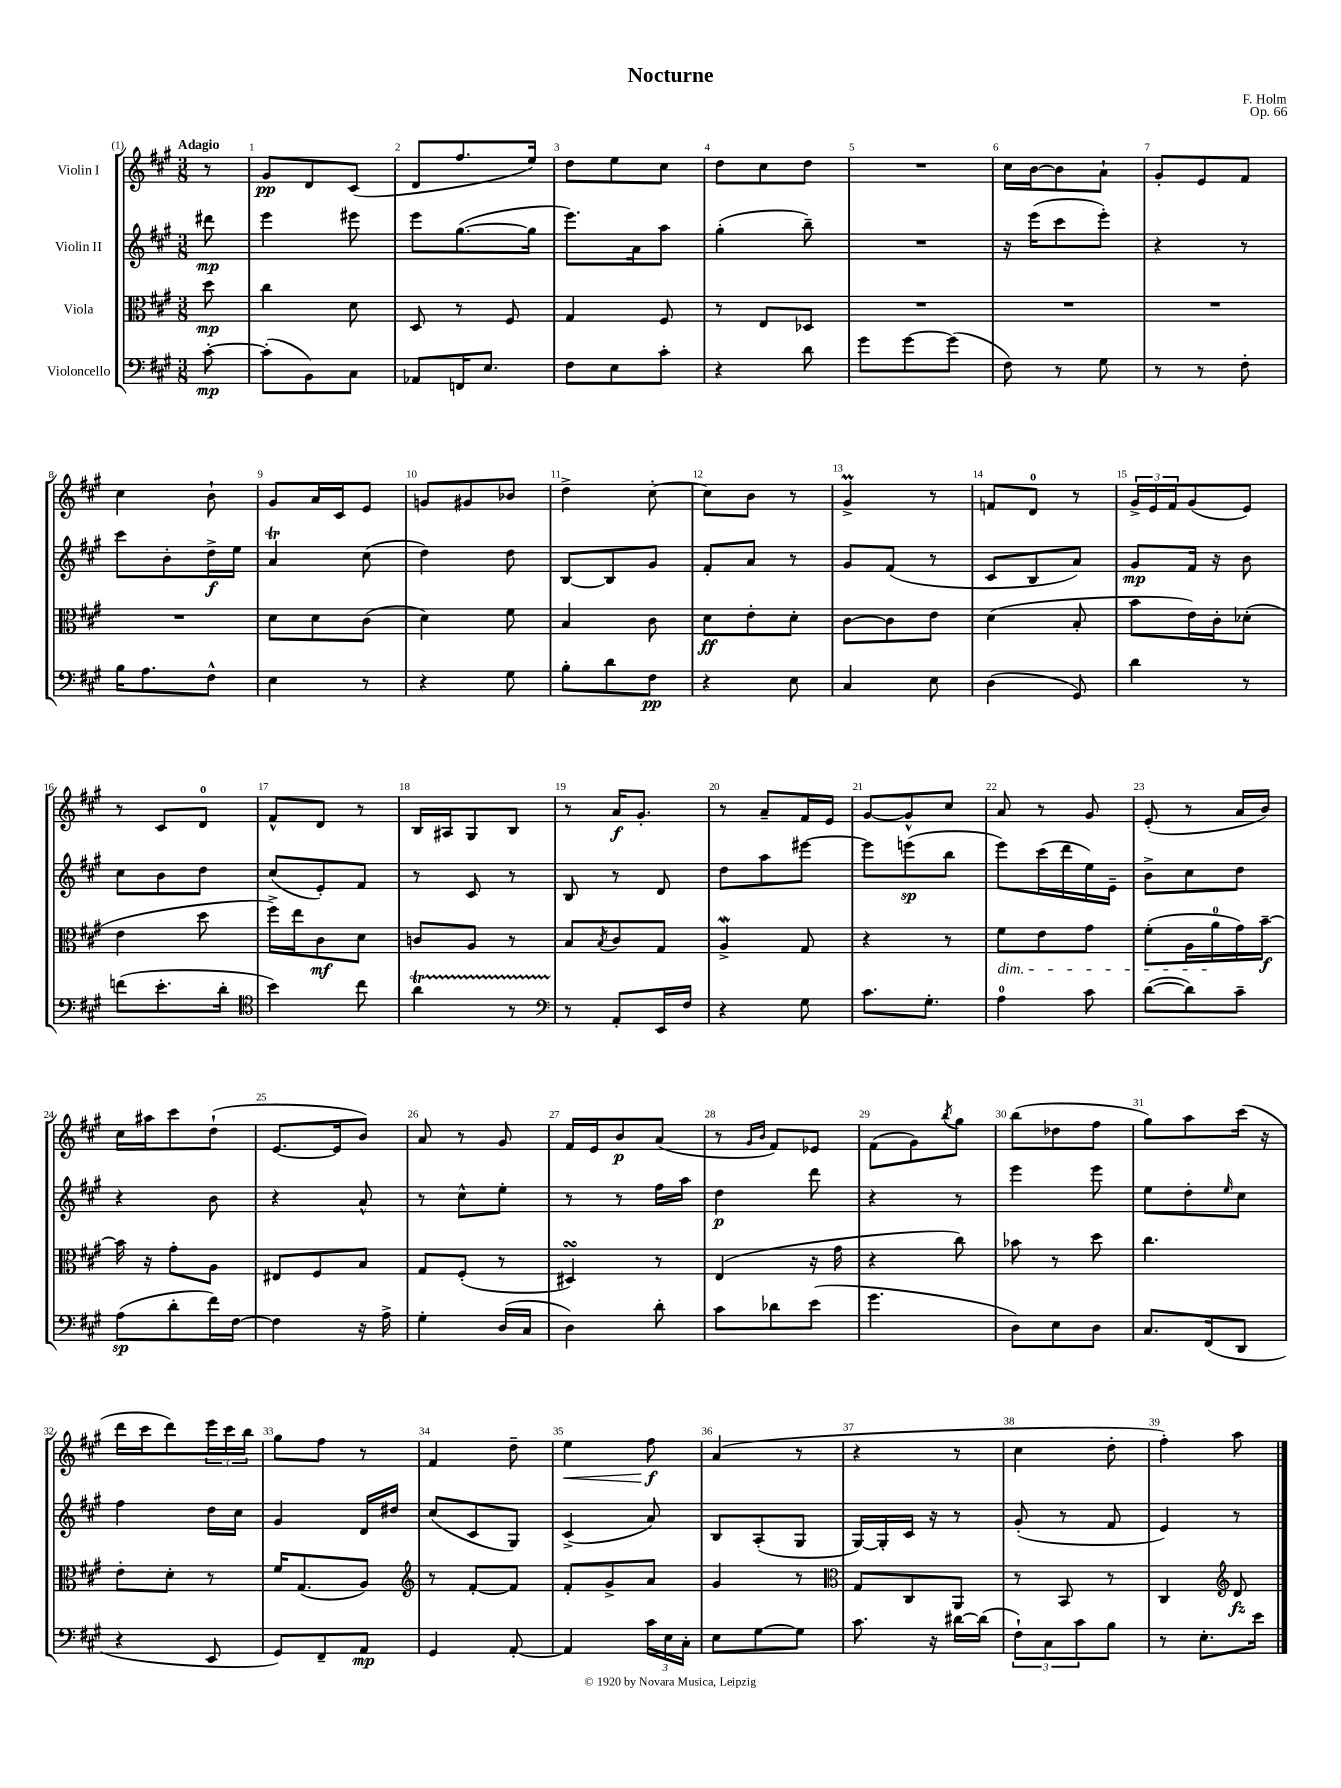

**kern	**dynam	**kern	**dynam	**kern	**dynam	**kern	**dynam
*part4	*part4	*part3	*part3	*part2	*part2	*part1	*part1
*staff4	*staff4	*staff3	*staff3	*staff2	*staff2	*staff1	*staff1
*I"Violoncello	*	*I"Viola	*	*I"Violin II	*	*I"Violin I	*
*clefF4	*	*clefC3	*	*clefG2	*	*clefG2	*
*k[f#c#g#]	*	*k[f#c#g#]	*	*k[f#c#g#]	*	*k[f#c#g#]	*
*M3/8	*	*M3/8	*	*M3/8	*	*M3/8	*
=	=	=	=	=	=	=	=
!	!	!	!	!	!	!LO:TX:a:B:t=Adagio	!
[8c#'\	mp	8dd\	mp	8ddd#X\	mp	8r	.
=1	=1	=1	=1	=1	=1	=1	=1
(8c#'\L]	.	4cc#\	.	4eee\	.	8g#/L	pp
8BB\)	.	.	.	.	.	8d/	.
8C#\J	.	8d\	.	8eee#X\	.	(8c#/J	.
=2	=2	=2	=2	=2	=2	=2	=2
8AA-X/L	.	8D/	.	8eee\L	.	8d/L	.
16FFn/K	.	8r	.	([8.gg#\	.	8.ff#/	.
8.E/J	.	.	.	.	.	.	.
.	.	8F#/	.	.	.	.	.
.	.	.	.	16gg#\Jk]	.	16ee/Jk)	.
=3	=3	=3	=3	=3	=3	=3	=3
8F#\L	.	4G#/	.	8.eee\L)	.	8dd\L	.
8E\	.	.	.	.	.	8ee\	.
.	.	.	.	16a\k	.	.	.
8c#'\J	.	8F#/	.	8aa\J	.	8cc#\J	.
=4	=4	=4	=4	=4	=4	=4	=4
4r	.	8r	.	(4gg#'\	.	8dd\L	.
.	.	8E/L	.	.	.	8cc#\	.
8d\	.	8D-X/J	.	8bb~\)	.	8dd\J	.
=5	=5	=5	=5	=5	=5	=5	=5
8g#\L	.	4.r	.	4.r	.	4.r	.
[8g#\	.	.	.	.	.	.	.
(8g#\J]	.	.	.	.	.	.	.
=6	=6	=6	=6	=6	=6	=6	=6
8F#\)	.	4.r	.	16r	.	16cc#\LL	.
.	.	.	.	(16eee\KL	.	[16b\J	.
8r	.	.	.	8ccc#\	.	8b\]	.
8G#\	.	.	.	8eee'\J)	.	8a`\J	.
=7	=7	=7	=7	=7	=7	=7	=7
8r	.	4.r	.	4r	.	8g#'/L	.
8r	.	.	.	.	.	8e/	.
8F#'\	.	.	.	8r	.	8f#/J	.
!!LO:LB:g=z
=8	=8	=8	=8	=8	=8	=8	=8
16B\KL	.	4.r	.	8ccc#\L	.	4cc#\	.
8.A\	.	.	.	.	.	.	.
.	.	.	.	8b'\	.	.	.
8F#^^\J	.	.	.	16dd^\L	f	8b`\	.
.	.	.	.	16ee\JJ	.	.	.
=9	=9	=9	=9	=9	=9	=9	=9
4E\	.	8d\L	.	4aT/	.	8g#/L	.
.	.	8d\	.	.	.	16a/L	.
.	.	.	.	.	.	16c#/J	.
8r	.	(8c#\J	.	(8cc#\	.	8e/J	.
=10	=10	=10	=10	=10	=10	=10	=10
4r	.	4d\)	.	4dd\)	.	8gn/L	.
.	.	.	.	.	.	8g#X/	.
8G#\	.	8f#\	.	8dd\	.	8b-X/J	.
=11	=11	=11	=11	=11	=11	=11	=11
8B'\L	.	4B/	.	[8B/L	.	4dd^\	.
8d\	.	.	.	8B/]	.	.	.
8F#\J	pp	8c#\	.	8g#/J	.	[8cc#'\	.
=12	=12	=12	=12	=12	=12	=12	=12
4r	.	8d\L	ff	8f#'/L	.	8cc#\L]	.
.	.	8e'\	.	8a/J	.	8b\J	.
8E\	.	8d'\J	.	8r	.	8r	.
=13	=13	=13	=13	=13	=13	=13	=13
4C#/	.	[8c#\L	.	8g#/L	.	4g#m^/	.
.	.	8c#\]	.	(8f#/J	.	.	.
8E\	.	8e\J	.	8r	.	8r	.
=14	=14	=14	=14	=14	=14	=14	=14
(4D\	.	(4d\	.	8c#/L	.	8fn/L	.
.	.	.	.	8B/	.	8d/J	.
8GG#/)	.	8B'/	.	8a/J)	.	8r	.
=15	=15	=15	=15	=15	=15	=15	=15
4d\	.	8b\L	.	8g#/L	mp	24g#^/LL	.
.	.	.	.	.	.	24e/	.
.	.	.	.	.	.	24f#/J	.
.	.	16e\L)	.	16f#/Jk	.	(8g#/	.
.	.	16c#'\J	.	16r	.	.	.
8r	.	(8d-X'\J	.	8b\	.	8e/J)	.
!!LO:LB:g=z
=16	=16	=16	=16	=16	=16	=16	=16
(8fn\L	.	4e\	.	8cc#\L	.	8r	.
8.e'\	.	.	.	8b\	.	8c#/L	.
.	.	8dd\	.	8dd\J	.	8d/J	.
16d'\Jk	.	.	.	.	.	.	.
=17	=17	=17	=17	=17	=17	=17	=17
*clefC4	*	*	*	*	*	*	*
4b\)	.	16ff#^\LL)	.	(8cc#/L	.	8f#^^/L	.
.	.	16ee\J	.	.	.	.	.
.	.	8c#\	mf	8e'/)	.	8d/J	.
8cc#\	.	8d\J	.	8f#/J	.	8r	.
=18	=18	=18	=18	=18	=18	=18	=18
4aT\	.	8cn/L	.	8r	.	16B/LL	.
.	.	.	.	.	.	16A#X/J	.
.	.	8A/J	.	8c#/	.	8G#/	.
8r	.	8r	.	8r	.	8B/J	.
=19	=19	=19	=19	=19	=19	=19	=19
*clefF4	*	*	*	*	*	*	*
8r	.	8B/L	.	8B/	.	8r	.
.	.	8qB/	.	.	.	.	.
8AA'/L	.	8c#/	.	8r	.	16a/KL	f
.	.	.	.	.	.	8.g#'/J	.
16EE/L	.	8G#/J	.	8d/	.	.	.
16F#/JJ	.	.	.	.	.	.	.
=20	=20	=20	=20	=20	=20	=20	=20
4r	.	4Aw^/	.	8dd\L	.	8r	.
.	.	.	.	8aa\	.	8a~/L	.
8G#\	.	8G#/	.	[8eee#X\J	.	16f#/L	.
.	.	.	.	.	.	16e/JJ	.
=21	=21	=21	=21	=21	=21	=21	=21
8.c#\L	.	4r	.	8eee#\L]	.	[8g#/L	.
.	.	.	.	(8eeen\	sp	8g#^^/]	.
8.G#'\J	.	.	.	.	.	.	.
.	.	8r	.	8bb\J	.	8cc#/J	.
=22	=22	=22	=22	=22	=22	=22	=22
!	!	!LO:TX:b:i:t=dim.	!	!	!	!	!
4A\	.	8f#\L	.	8eee\L)	.	8a/	.
.	.	8e\	.	(16ccc#\L	.	8r	.
.	.	.	.	16ddd\	.	.	.
8c#\	.	8g#\J	.	16ee\)	.	8g#/	.
.	.	.	.	16e~\JJ	.	.	.
=23	=23	=23	=23	=23	=23	=23	=23
([8d\L	.	(8f#'\L	.	8b^\L	.	(8e'/	.
8d\])	.	16A\L	.	8cc#\	.	8r	.
.	.	16a\	.	.	.	.	.
8c#~\J	.	16g#\)	.	8dd\J	.	16a/LL	.
.	.	[16b~\JJ	f	.	.	16b/JJ)	.
!!LO:LB:g=z
=24	=24	=24	=24	=24	=24	=24	=24
(8A\L	sp	16b\]	.	4r	.	16cc#\LL	.
.	.	16r	.	.	.	16aa#X\J	.
8d'\	.	8g#'\L	.	.	.	8ccc#\	.
16f#\L)	.	8A\J	.	8b\	.	(8dd`\J	.
[16F#\JJ	.	.	.	.	.	.	.
=25	=25	=25	=25	=25	=25	=25	=25
4F#\]	.	8E#X/L	.	4r	.	[8.e/L	.
.	.	8F#/	.	.	.	.	.
.	.	.	.	.	.	16e/k]	.
16r	.	8B/J	.	8a^^/	.	8b/J)	.
16A^\	.	.	.	.	.	.	.
=26	=26	=26	=26	=26	=26	=26	=26
4G#'\	.	8G#/L	.	8r	.	8a/	.
.	.	(8F#'/J	.	8cc#^^\L	.	8r	.
(16D/LL	.	8r	.	8ee'\J	.	8g#/	.
16C#/JJ	.	.	.	.	.	.	.
=27	=27	=27	=27	=27	=27	=27	=27
4D\)	.	4D#XsSsS/)	.	8r	.	16f#/LL	.
.	.	.	.	.	.	16e/J	.
.	.	.	.	8r	.	8b/	p
8d'\	.	8r	.	16ff#\LL	.	(8a/J	.
.	.	.	.	16aa\JJ	.	.	.
=28	=28	=28	=28	=28	=28	=28	=28
8c#\L	.	(4E/	.	4dd\	p	8r	.
.	.	.	.	.	.	16qqg#/LL	.
.	.	.	.	.	.	16qqb/JJ	.
8d-X\	.	.	.	.	.	8f#/L)	.
(8e\J	.	16r	.	8ddd\	.	8e-X/J	.
.	.	16g#\	.	.	.	.	.
=29	=29	=29	=29	=29	=29	=29	=29
4.g#\	.	4r	.	4r	.	(8f#\L	.
.	.	.	.	.	.	8g#\)	.
.	.	.	.	.	.	8qbb/	.
.	.	8cc#\)	.	8r	.	8gg#\J	.
=30	=30	=30	=30	=30	=30	=30	=30
8D\L)	.	8b-X\	.	4eee\	.	(8bb\L	.
8E\	.	8r	.	.	.	8dd-X\	.
8D\J	.	8dd\	.	8eee\	.	8ff#\J	.
=31	=31	=31	=31	=31	=31	=31	=31
8.C#/L	.	4.cc#\	.	8ee\L	.	8gg#\L)	.
.	.	.	.	8dd'\	.	8aa\	.
(16FF#/k	.	.	.	.	.	.	.
.	.	.	.	16qqee/	.	.	.
8DD/J	.	.	.	8cc#\J	.	(16ccc#\Jk	.
.	.	.	.	.	.	16r	.
!!LO:LB:g=z
=32	=32	=32	=32	=32	=32	=32	=32
4r	.	8e'\L	.	4ff#\	.	16ddd\LL	.
.	.	.	.	.	.	16ccc#\J	.
.	.	8d'\J	.	.	.	8ddd\)	.
8EE/	.	8r	.	16dd\LL	.	24eee\L	.
.	.	.	.	.	.	24ccc#\	.
.	.	.	.	16cc#\JJ	.	.	.
.	.	.	.	.	.	24bb\JJ	.
=33	=33	=33	=33	=33	=33	=33	=33
8GG#/L)	.	16f#/KL	.	4g#/	.	8gg#\L	.
.	.	(8.G#/	.	.	.	.	.
8FF#~/	.	.	.	.	.	8ff#\J	.
8AA/J	mp	8A/J)	.	16d/LL	.	8r	.
.	.	.	.	16dd#X/JJ	.	.	.
=34	=34	=34	=34	=34	=34	=34	=34
*	*	*clefG2	*	*	*	*	*
4GG#/	.	8r	.	(8cc#/L	.	4f#/	.
.	.	[8f#'/L	.	8c#/	.	.	.
[8AA'/	.	8f#/J]	.	8G#/J)	.	8dd~\	.
=35	=35	=35	=35	=35	=35	=35	=35
!	!	!	!	!	!	!	!LO:HP:b
4AA/]	.	8f#'/L	.	(4c#^/	.	4ee\	<
.	.	8g#^/	.	.	.	.	.
24c#\LL	.	8a/J	.	8a/)	.	8ff#\	f
24E\	.	.	.	.	.	.	.
24C#'\JJ	.	.	.	.	.	.	.
.	.	.	.	.	.	.	[
=36	=36	=36	=36	=36	=36	=36	=36
8E\L	.	4g#/	.	8B/L	.	(4a/	.
[8G#\	.	.	.	(8A'/	.	.	.
8G#\J]	.	8r	.	8G#/J	.	8r	.
=37	=37	=37	=37	=37	=37	=37	=37
*	*	*clefC3	*	*	*	*	*
8.c#\	.	8G#/L	.	[16G#/LL)	.	4r	.
.	.	.	.	16G#'/]	.	.	.
.	.	8C#/	.	16c#/JJ	.	.	.
16r	.	.	.	16r	.	.	.
[16d#X\LL	.	8AA/J	.	8r	.	8r	.
(16d#\JJ]	.	.	.	.	.	.	.
=38	=38	=38	=38	=38	=38	=38	=38
12F#`\L)	.	8r	.	(8g#'/	.	4cc#\	.
12C#\	.	.	.	.	.	.	.
.	.	8BB/	.	8r	.	.	.
12c#\	.	.	.	.	.	.	.
8B\J	.	8r	.	8f#/	.	8dd'\	.
=39	=39	=39	=39	=39	=39	=39	=39
8r	.	4C#/	.	4e/)	.	4ff#'\)	.
8.E'\L	.	.	.	.	.	.	.
*	*	*clefG2	*	*	*	*	*
.	.	8d/	fz	8r	.	8aa\	.
16e\Jk	.	.	.	.	.	.	.
==	==	==	==	==	==	==	==
*-	*-	*-	*-	*-	*-	*-	*-
